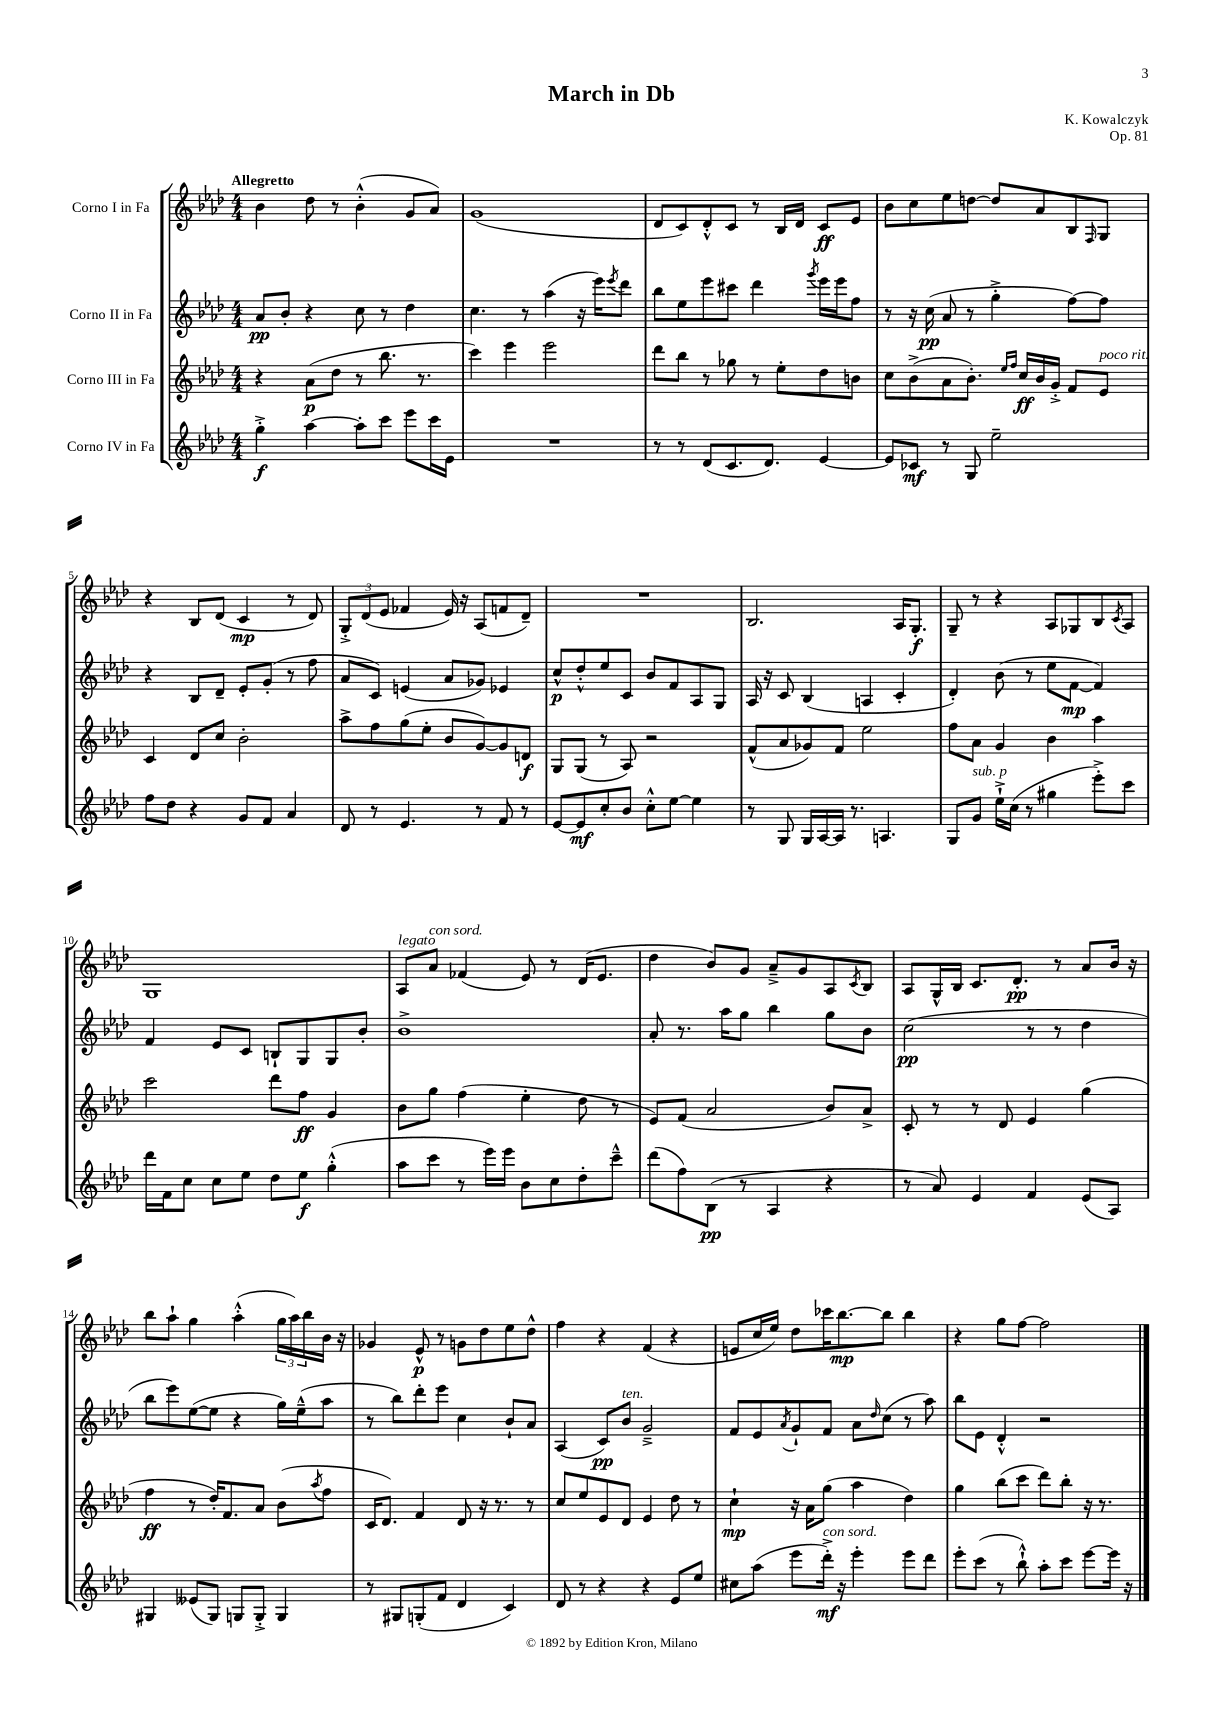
\header { title = "March in Db" composer = "K. Kowalczyk" opus = "Op. 81" }
<<
\new StaffGroup <<
\new Staff = "s0" \with { instrumentName = "Corno I in Fa" } {
    \clef treble \key aes \major \numericTimeSignature \time 4/4 \tempo "Allegretto"
    bes'4 des''8 r8 bes'4-.-^( g'8 aes'8) |
    g'1( |
    des'8 c'8) des'8-.-^ c'8 r8 bes16 des'16 c'8\ff ees'8 |
    bes'8 c''8 ees''8 d''8~ d''8 aes'8 bes8 \grace { f16 } g8 |
    r4 bes8 des'8( c'4\mp r8 des'8) |
    \tuplet 3/2 { g8-.-> des'8( ees'8 } fes'4 ees'16) r16 aes8( f'8 des'8--) |
    R1 |
    bes2. aes16 g8.-.\f |
    g8-- r8 r4 aes8 ges8 bes8 \acciaccatura { c'8 } aes8 |
    g1 |
    aes8^\markup { \italic "legato" } aes'8^\markup { \italic "con sord." } fes'4( ees'8) r8 des'16( ees'8. |
    des''4 bes'8) g'8 aes'8---> g'8 aes8 \acciaccatura { c'8 } bes8 |
    aes8 g16-^ bes16 c'8. des'8.-.\pp r8 aes'8 bes'16 r16 |
    bes''8 aes''8-! g''4 aes''4-.-^( \tuplet 3/2 { g''16 aes''16) bes''16 } bes'16 r16 |
    ges'4 ees'8-^\p r8 g'8 des''8 ees''8 des''8-^ |
    f''4 r4 f'4( r4 |
    e'8 c''16 ees''16) des''8 ces'''16 bes''8.~\mp bes''8 bes''4 |
    r4 g''8 f''8~ f''2 \bar "|." |
}
\new Staff = "s1" \with { instrumentName = "Corno II in Fa" } {
    \clef treble \key aes \major \numericTimeSignature \time 4/4
    aes'8\pp bes'8-. r4 c''8 r8 des''4 |
    c''4. r8 aes''4( r16 ees'''16) \acciaccatura { ees'''8 } des'''8 |
    bes''8 ees''8 ees'''8 cis'''8 des'''4 \acciaccatura { g'''8 } ees'''16 ees'''16 f''8 |
    r8 r16 c''16\pp( aes'8 r8 g''4-.-> f''8~) f''8 |
    r4 bes8 des'8-- ees'8-. g'8-.( r8 f''8 |
    aes'8 c'8) e'4( aes'8 ges'8) ees'4 |
    c''8-^\p des''8-.-^ ees''8 c'8 bes'8 f'8 aes8 g8 |
    aes16 r16 c'8 bes4( a4 c'4-. |
    des'4-.) bes'8( r8 ees''8 f'8~\mp f'4) |
    f'4 ees'8 c'8 b8-! g8 g8 bes'8-. |
    bes'1-> |
    aes'8-. r8. aes''16 g''8 bes''4 g''8 bes'8 |
    c''2\pp( r8 r8 des''4 |
    bes''8 ees'''8) ees''8~( ees''8 r4 g''16) ees''16---^( aes''8 |
    r8 bes''8) des'''8-. ees'''8 c''4 bes'8-! aes'8 |
    aes4( c'8\pp) bes'8^\markup { \italic "ten." } g'2---> |
    f'8 ees'8 \acciaccatura { aes'8 } g'8-! f'8 aes'8 \grace { des''16 } c''8( r8 aes''8) |
    bes''8 ees'8 des'4-.-^ r2 \bar "|." |
}
\new Staff = "s2" \with { instrumentName = "Corno III in Fa" } {
    \clef treble \key aes \major \numericTimeSignature \time 4/4
    r4 aes'8\p( des''8 r8 bes''8. r8. |
    c'''4) ees'''4 ees'''2 |
    des'''8 bes''8 r8 ges''8 r8 ees''8-. des''8 b'8 |
    c''8 bes'8->( aes'8 bes'8.-.) \grace { ees''16 f''16 } c''16\ff bes'16 g'16-.-> f'8 ees'8^\markup { \italic "poco rit." } |
    c'4 des'8 c''8 bes'2-. |
    aes''8-> f''8 g''8( ees''8-. bes'8 g'8~) g'8 d'8\f |
    g8 g8( r8 aes8) r2 |
    f'8-^( aes'8 ges'8) f'8 ees''2 |
    f''8 aes'8 g'4 bes'4 aes''4 |
    c'''2 des'''8 f''8\ff g'4 |
    bes'8 g''8 f''4( ees''4-. des''8 r8 |
    ees'8) f'8( aes'2 bes'8) aes'8-> |
    c'8-. r8 r8 des'8 ees'4 g''4( |
    f''4\ff r8 des''16-.) f'8. aes'8 bes'8( \acciaccatura { aes''8 } f''8 |
    c'16 des'8.) f'4 des'8 r16 r8. r8 |
    c''8 ees''8 ees'8 des'8 ees'4 des''8 r8 |
    c''4-!\mp r16 aes'16 g''8( aes''4 des''4) |
    g''4 bes''8( c'''8 des'''8) bes''8-. r16 r8. \bar "|." |
}
\new Staff = "s3" \with { instrumentName = "Corno IV in Fa" } {
    \clef treble \key aes \major \numericTimeSignature \time 4/4
    g''4-.->\f aes''4~ aes''8-. c'''8 ees'''8 c'''16 ees'16 |
    R1 |
    r8 r8 des'8( c'8. des'8.) ees'4~ |
    ees'8 ces'8\mf r8 g8 ees''2-- |
    f''8 des''8 r4 g'8 f'8 aes'4 |
    des'8 r8 ees'4. r8 f'8 r8 |
    ees'8~ ees'8\mf c''8-. bes'8 c''8-.-^ ees''8~ ees''4 |
    r8 g8 g16 aes16~ aes16 r8. a4. |
    g8 g'8^\markup { \italic "sub. p" } ees''16-!-> c''16( r8 gis''4 ees'''8-.->) c'''8 |
    des'''16 f'16 c''8 c''8 ees''8 des''8 ees''8\f g''4-.-^( |
    aes''8 c'''8 r8 ees'''16) ees'''16 bes'8 c''8 des''8-. c'''8---^ |
    des'''8( f''8) bes8\pp( r8 aes4 r4 |
    r8 aes'8) ees'4 f'4 ees'8( aes8) |
    gis4 eeses'8( gis8) g8 g8-.-> g4 |
    r8 gis8 g8-.( f'8 des'4 c'4) |
    des'8 r8 r4 r4 ees'8 ees''8 |
    cis''8 aes''8( ees'''8 des'''16-.->\mf^\markup { \italic "con sord." }) r16 ees'''4-. ees'''8 des'''8 |
    ees'''8-. c'''8( r8 bes''8-!-^) aes''8-. c'''8 ees'''8~ ees'''16 r16 \bar "|." |
}
>>
>>
